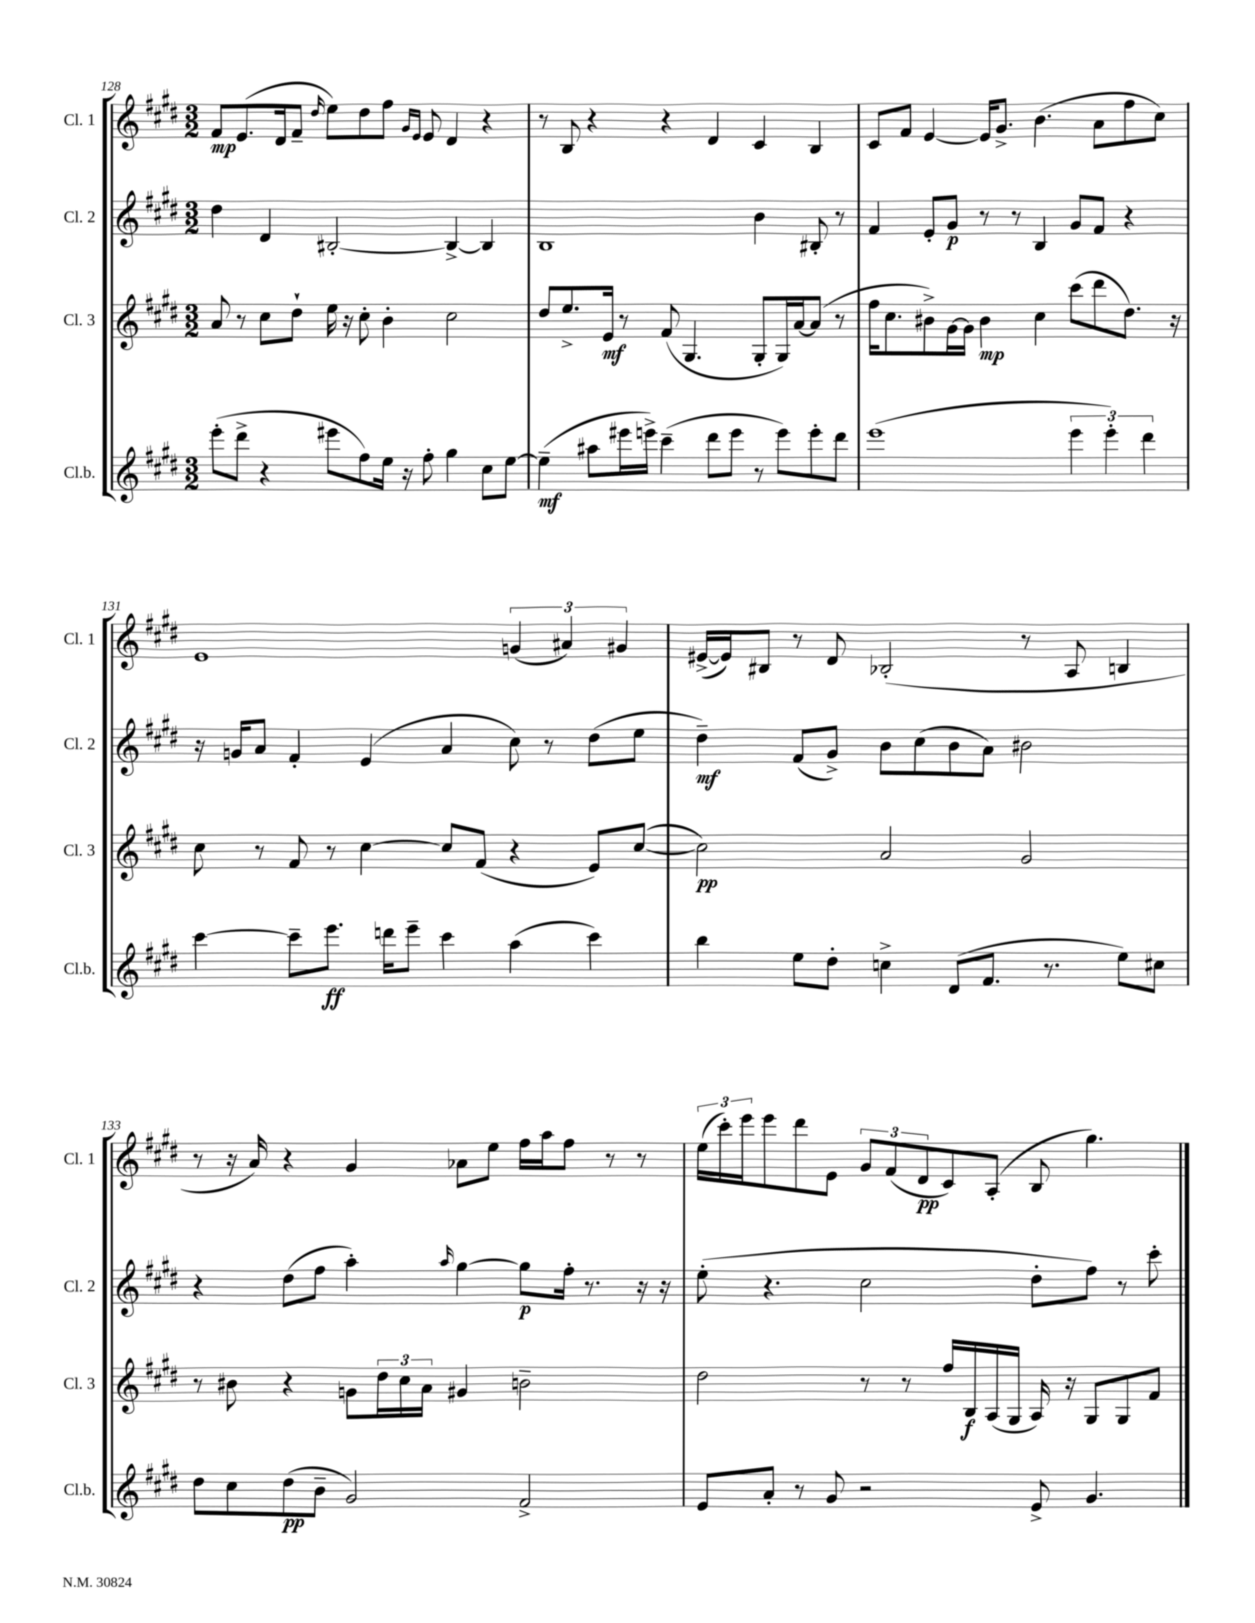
<<
\new StaffGroup <<
\new Staff = "s0" \with { instrumentName = "Cl. 1" shortInstrumentName = "Cl. 1" } {
    \clef treble \key e \major \numericTimeSignature \time 3/2
    fis'8\mp e'8.( dis'16 fis'8-- \grace { dis''16 } e''8) dis''8 fis''8 \grace { gis'16 e'16 } e'8 dis'4 r4 |
    r8 b8 r4 r4 dis'4 cis'4 b4 |
    cis'8 fis'8 e'4~ e'16 gis'8.-> b'4.( a'8 fis''8 cis''8) |
    e'1 \tuplet 3/2 { g'4( ais'4) gis'4 } |
    eis'16~->( eis'16) bis8 r8 dis'8 bes2-.( r8 a8 b4 |
    r8 r16 a'16) r4 gis'4 aes'8 e''8 fis''16 a''16 fis''8 r8 r8 |
    \tuplet 3/2 { e''16( cis'''16-.) e'''16 } e'''8 dis'''8 e'8 \tuplet 3/2 { gis'8 fis'8( dis'8\pp } cis'8) a8-.( b8 gis''4.) \bar "|." |
}
\new Staff = "s1" \with { instrumentName = "Cl. 2" shortInstrumentName = "Cl. 2" } {
    \clef treble \key e \major \numericTimeSignature \time 3/2
    dis''4 dis'4 bis2~-. bis4~-> bis4 |
    b1 b'4 bis8-. r8 |
    fis'4 e'8-. gis'8\p r8 r8 b4 gis'8 fis'8 r4 |
    r16 g'16 a'8 fis'4-. e'4( a'4 cis''8) r8 dis''8( e''8 |
    dis''4--\mf) fis'8( gis'8->) b'8 cis''8( b'8 a'8) bis'2 |
    r4 dis''8( fis''8 a''4-.) \grace { a''16 } gis''4~ gis''8\p fis''16-. r8. r16 r16 |
    e''8-.( r4. cis''2 dis''8-. fis''8) r8 cis'''8-. \bar "|." |
}
\new Staff = "s2" \with { instrumentName = "Cl. 3" shortInstrumentName = "Cl. 3" } {
    \clef treble \key e \major \numericTimeSignature \time 3/2
    a'8 r8 cis''8 dis''8-! e''16 r16 cis''8-. b'4-. cis''2 |
    dis''8 e''8.-> e'16\mf r8 fis'8( gis4. gis8-. gis16) a'16~ a'8( r8 |
    fis''16 cis''8. bis'8->) gis'16~ gis'16 bis'4\mp cis''4 cis'''8( dis'''8 dis''8.) r16 |
    cis''8 r8 fis'8 r8 cis''4~ cis''8 fis'8( r4 e'8) cis''8~( |
    cis''2\pp) a'2 gis'2 |
    r8 bis'8 r4 g'8 \tuplet 3/2 { dis''16 cis''16 a'16 } gis'4 b'2-- |
    dis''2 r8 r8 fis''16 b16\f a16( gis16 a16) r16 gis8 gis8 fis'8 \bar "|." |
}
\new Staff = "s3" \with { instrumentName = "Cl.b." shortInstrumentName = "Cl.b." } {
    \clef treble \key e \major \numericTimeSignature \time 3/2
    e'''8-.( dis'''8-> r4 eis'''8 fis''8) e''16 r16 fis''8-. gis''4 cis''8 e''8~ |
    e''4--\mf( ais''8 eis'''16 e'''16->) cis'''4--( dis'''8 e'''8 r8 e'''8) e'''8-. dis'''8 |
    e'''1( \tuplet 3/2 { e'''4 e'''4-.) dis'''4 } |
    cis'''4~ cis'''8-- e'''8.\ff d'''16 e'''8-- cis'''4 a''4( cis'''4) |
    b''4 e''8 dis''8-. c''4-> dis'8( fis'8. r8. e''8) cis''8 |
    dis''8 cis''8 dis''8\pp( b'8-- gis'2) fis'2-> |
    e'8 a'8-. r8 gis'8 r2 e'8-> gis'4. \bar "|." |
}
>>
>>
\layout { \context { \Score currentBarNumber = #128 } }
